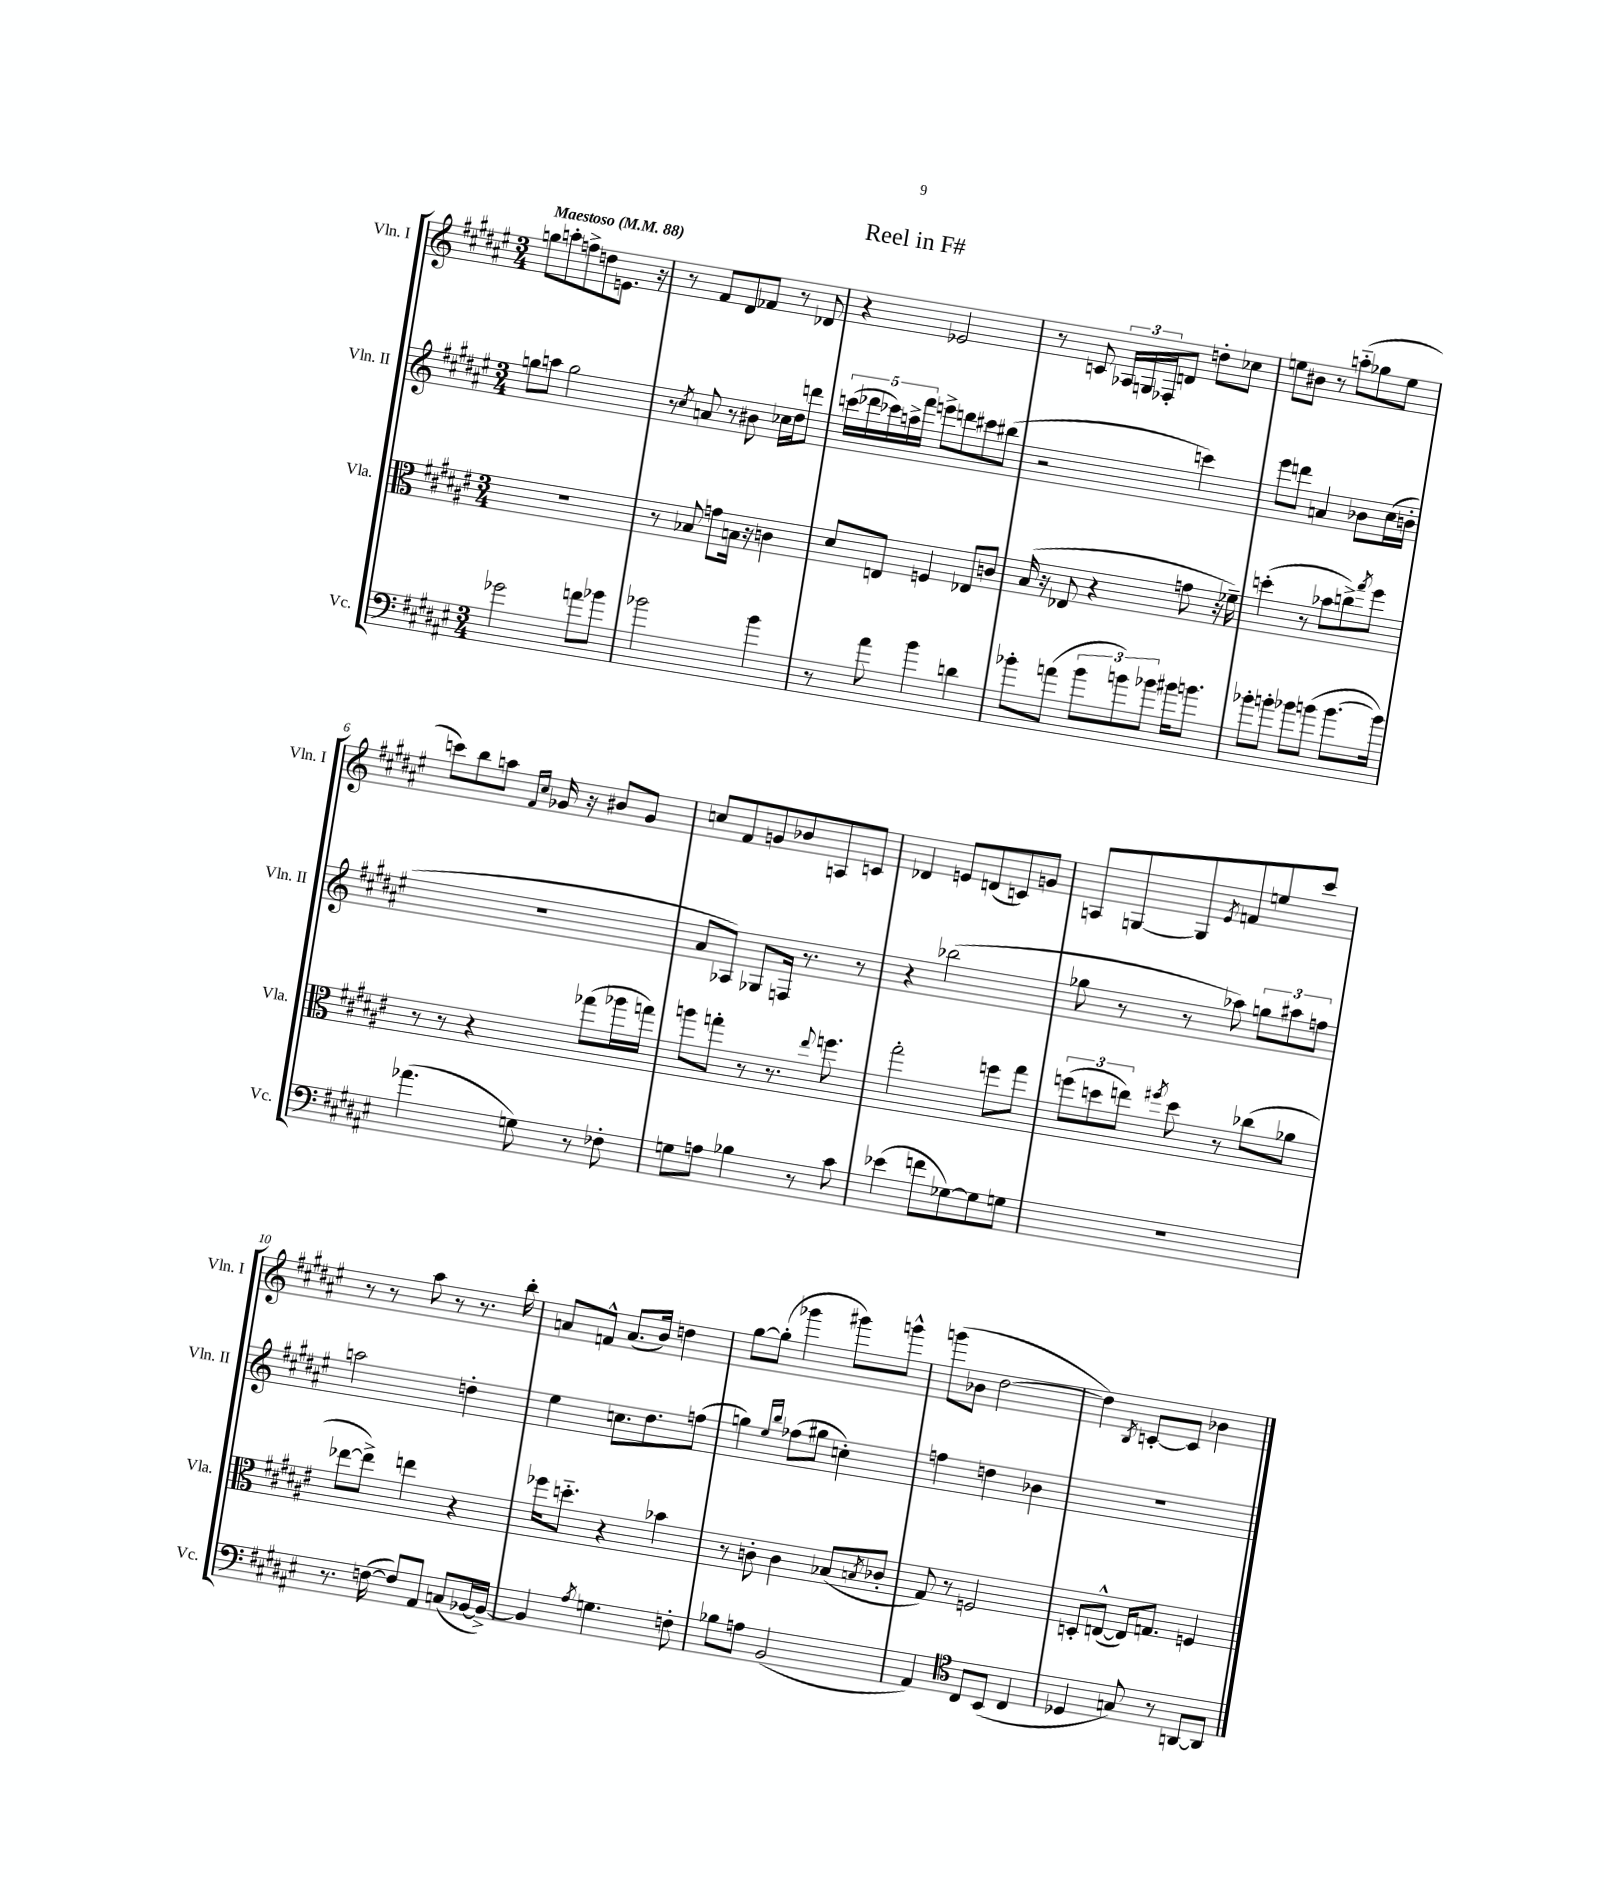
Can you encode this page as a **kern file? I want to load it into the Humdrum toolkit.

**kern	**kern	**kern	**kern
*staff4	*staff3	*staff2	*staff1
*clefF4	*clefC3	*clefG2	*clefG2
*k[f#c#g#d#a#e#]	*k[f#c#g#d#a#e#]	*k[f#c#g#d#a#e#]	*k[f#c#g#d#a#e#]
*M3/4	*M3/4	*M3/4	*M3/4
*MM88	*MM88	*MM88	*MM88
2g-	2.r	8gg	8gg
.	.	8aa	8aa'
.	.	2gg	8ff^
.	.	.	8dd
8a	.	.	8.e
8b-	.	.	.
.	.	.	16r
=	=	=	=
2b-	8r	8r	8r
.	.	8qcc#	.
.	8B-	8a	8f#
.	8g	8r	8d#
.	16B	8b#	8f-
.	16r	.	.
4b-	4c	16cc-	8r
.	.	16dd#	.
.	.	8ddd	8d-
=	=	=	=
8r	8d#	(20ccc	4r
.	.	20ddd-	.
.	.	20ccc-)	.
8a#	8E	.	.
.	.	20aa^	.
.	.	20fff#	.
4b	4F	8eee^	2e-
.	.	8ddd	.
4d	8E-	8ccc#	.
.	8c	(8bb#	.
=	=	=	=
8b-'	(16B	2r	8r
.	16r	.	.
(8a	8E-	.	8c
12b-	4r	.	24A-
.	.	.	24G
12b)	.	.	24F-'
.	.	.	8d
12b-	.	.	.
16b#	8g	4ccc)	8dd'
8.b	.	.	.
.	16r	.	8cc-
.	16f-~)	.	.
=	=	=	=
8b-'	(4dd'	8eee#	8ee
8b'	.	8ddd	8b#
8b-	8r	4a	8r
(8b	8b-	.	(8aa'~
[8.b	8cc^)	8b-	8gg-
.	8qgg#	.	.
.	8ff#	(16cc#	8ee
16b])	.	16b'	.
=	=	=	=
(4.a-	8r	2.r	8ccc)
.	8r	.	8bb
.	4r	.	8aa
.	.	.	16qqf#
.	.	.	16qqcc#
8G)	.	.	16g-
.	.	.	16r
8r	(8gg-	.	8b#
8F-'	16aa-	.	8g-
.	16gg)	.	.
=	=	=	=
8G	8aa	8a#	8cc
8A	8gg'	8A-)	8f#
4B-	8r	8G-	8g
.	8.r	16F	8b-
.	.	8.r	.
8r	.	.	8A
.	8qqee#	.	.
.	8.ff	.	.
8c#	.	8r	8c
=	=	=	=
(4e-	2gg#'	4r	4d-
8f	.	(2bb-	8e
[8G-)	.	.	(8d
8G-]	8ff	.	8c)
8G	8gg#	.	8g
=	=	=	=
2.r	(12ff	8gg-	8A
.	12dd	.	.
.	.	8r	[8G
.	12ee)	.	.
.	8qff#	.	.
.	8dd	8r	8G]
.	.	.	8qe#
.	8r	8aa-)	8f
.	(8cc-	12gg	8ee
.	.	12aa#	.
.	8a-	.	8ccc#
.	.	12ff	.
=	=	=	=
8.r	[8ee-	2aa	8r
.	8ee-^])	.	8r
([16F	.	.	.
8F])	4ee	.	8aa#
8AA#	.	.	8r
(8C	4r	4dd'	8.r
[16BB-	.	.	.
16BB-^_)	.	.	16bb'
=	=	=	=
4BB-]	16ff-	4ee#	8a
.	8.dd'~	.	.
.	.	.	8f^^
8qA#	.	.	.
4.G	4r	8.cc	(8.a
.	.	8.dd#	16b)
.	4b-	.	4dd
8F'	.	(8ff	.
=	=	=	=
8B-	8r	4gg)	[8gg#
8A	8c'	.	(8gg#']
.	.	16qqee#	.
.	.	16qqbb	.
(2BB	4c	(8ff-	4ggg-
.	.	8gg#	.
.	(8B-	4cc')	8ggg#)
.	8qB	.	.
.	8c-'	.	8ggg^^
=	=	=	=
4AA#)	8G#)	4ff	(8ggg
.	8r	.	8b-
*clefC4	*	*	*
8C#	2F	4dd	[2dd#
(8BB	.	.	.
4C#	.	4b-	.
=	=	=	=
4D-	8D'	2.r	4dd#])
.	([8E^^	.	.
.	.	.	8qB
8G)	16E])	.	[8c'
.	8.G	.	.
8r	.	.	8c]
[8AA	4F	.	4b-
8AA]	.	.	.
==	==	==	==
*-	*-	*-	*-
